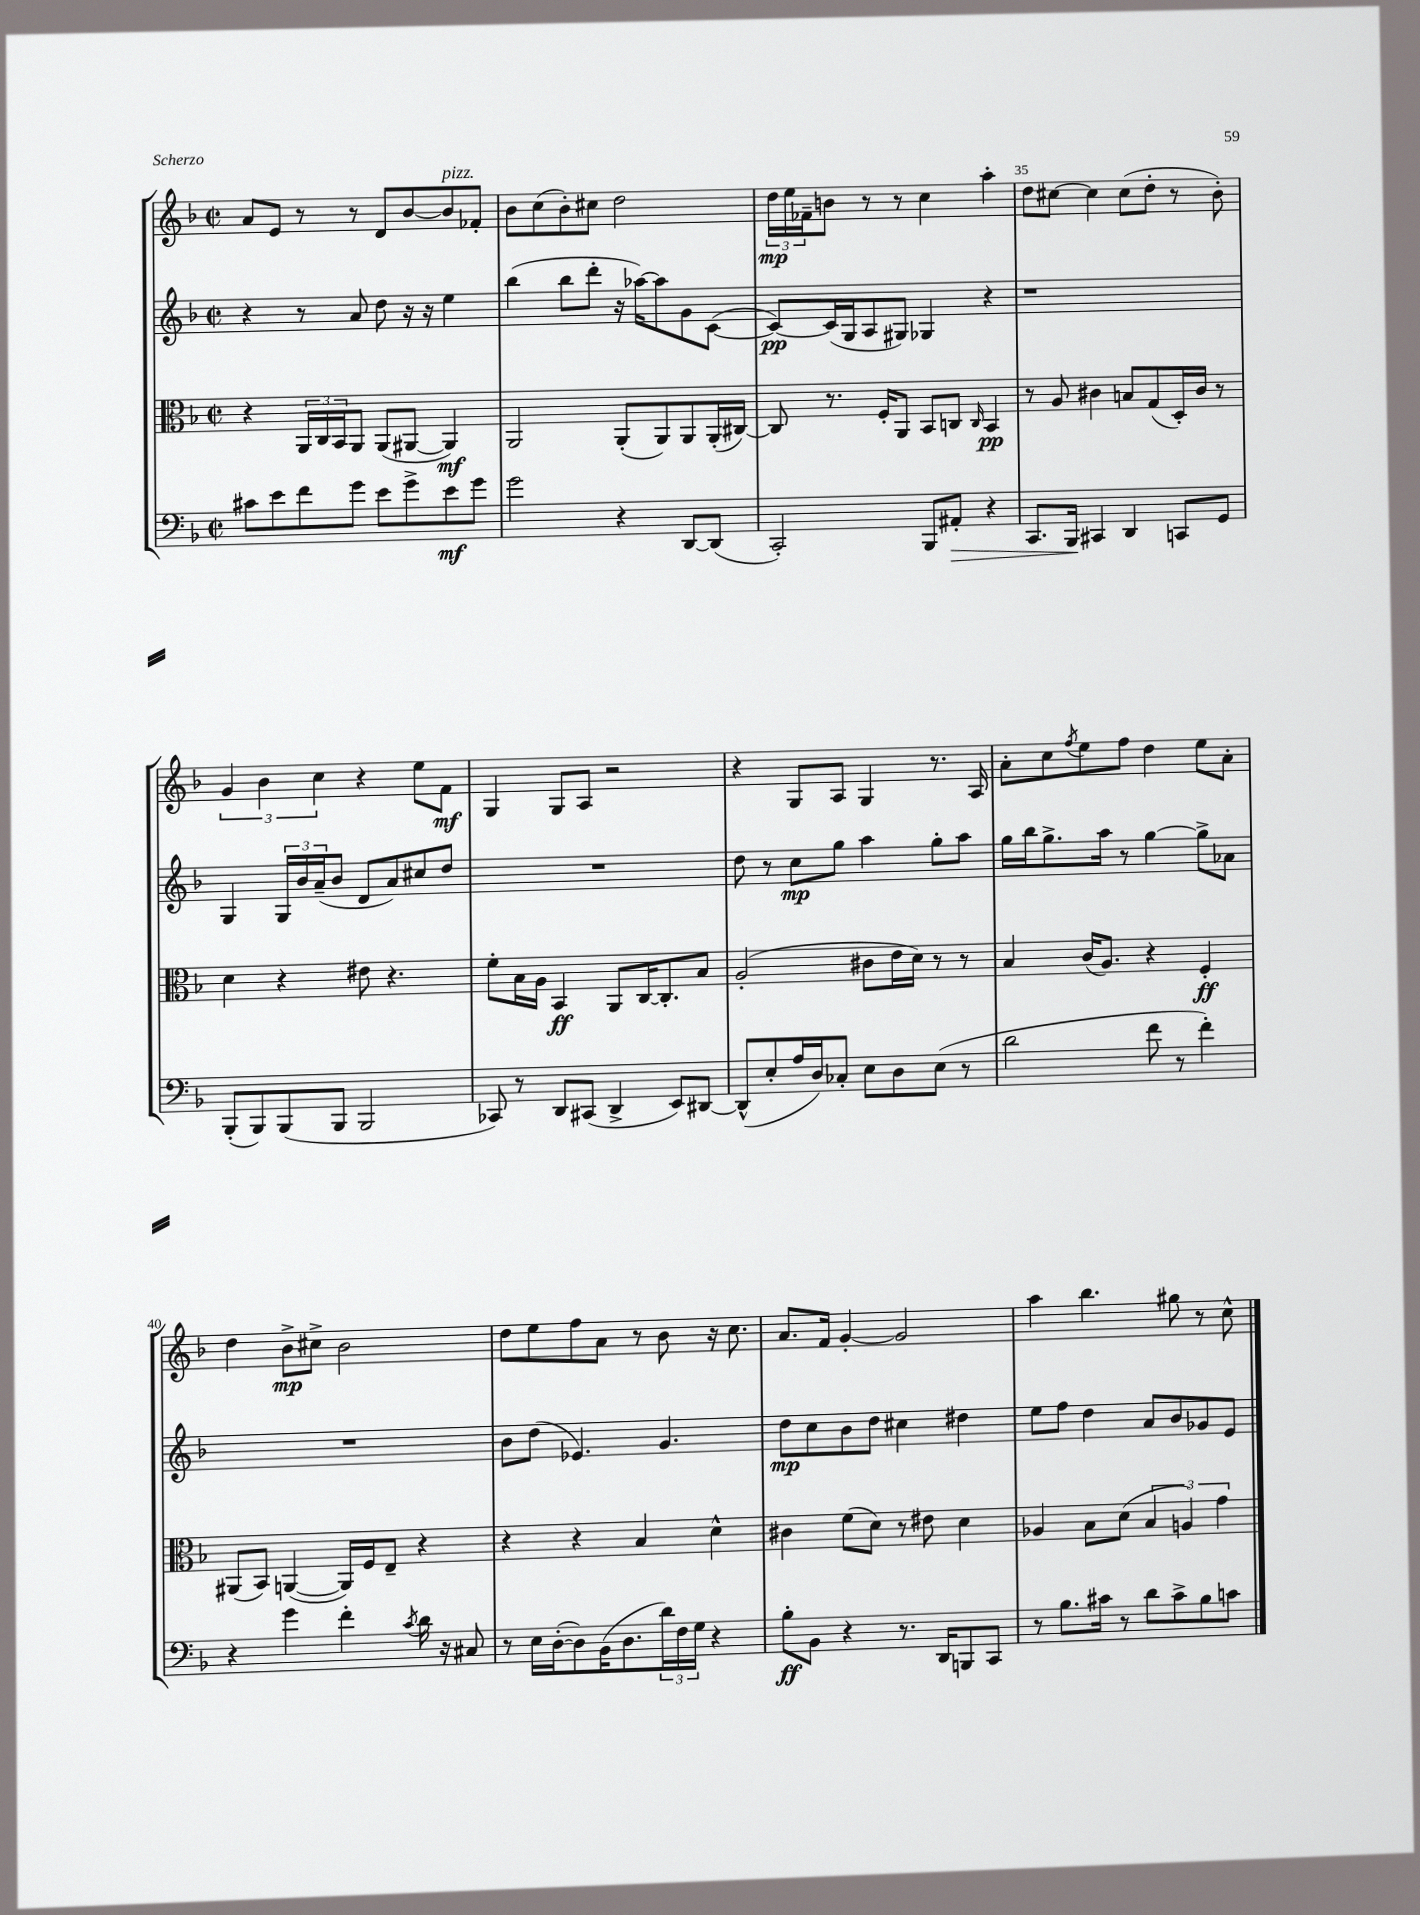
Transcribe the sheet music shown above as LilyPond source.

<<
\new StaffGroup <<
\new Staff = "s0" {
    \clef treble \key f \major \defaultTimeSignature \time 2/2
    a'8 e'8 r8 r8 d'8 bes'8~ bes'8^\markup { \italic "pizz." } fes'8-. |
    bes'8 c''8( bes'8-.) cis''8 d''2 |
    \tuplet 3/2 { d''16\mp e''16 fes'16-- } b'8 r8 r8 c''4 a''4-. |
    d''8 cis''8~ cis''4 cis''8( d''8-. r8 bes'8-.) |
    \tuplet 3/2 { g'4 bes'4 c''4 } r4 e''8 f'8\mf |
    g4 g8 a8 r2 |
    r4 g8 a8 g4 r8. a16 |
    a'8-. c''8 \acciaccatura { f''8 } e''8 f''8 d''4 e''8 a'8-. |
    d''4 bes'8->\mp cis''8-> bes'2 |
    d''8 e''8 f''8 a'8 r8 bes'8 r16 c''8. |
    a'8. f'16 g'4~-. g'2 |
    a''4 bes''4. gis''8 r8 c''8-^ \bar "|." |
}
\new Staff = "s1" {
    \clef treble \key f \major \defaultTimeSignature \time 2/2
    r4 r8 a'8 d''8 r16 r16 e''4 |
    bes''4( bes''8 d'''8-. r16 aes''16~) aes''8 g'8 c'8~( |
    c'8~\pp) c'16( g16 a8 gis8) ges4 r4 |
    r1 |
    g4 \tuplet 3/2 { g16 bes'16 a'16--( } bes'8 d'8 a'8) cis''8 d''8 |
    R1 |
    d''8 r8 c''8\mp g''8 a''4 g''8-. a''8 |
    g''16 bes''16 g''8.-> a''16 r8 g''4~ g''8-> aes'8 |
    R1 |
    bes'8 d''8( ees'4.) g'4. |
    d''8\mp c''8 bes'8 d''8 cis''4 dis''4 |
    e''8 f''8 d''4 a'8 bes'8 ges'8 e'8 \bar "|." |
}
\new Staff = "s2" {
    \clef alto \key f \major \defaultTimeSignature \time 2/2
    r4 \tuplet 3/2 { a,16 c16 bes,16 } a,8 a,8( ais,8~ ais,4\mf) |
    a,2 a,8-.( a,8) a,8 a,16-.( cis16~) |
    cis8 r8. f16-. a,8 bes,8 c8 \grace { c16 } bes,4\pp |
    r8 a8 cis'4 b8 g8( d16-.) cis'16 r8 |
    d'4 r4 eis'8 r4. |
    f'8-. bes16 a16 bes,4\ff a,8 c16~ c8.-. bes8 |
    a2-.( cis'8 e'16 d'16) r8 r8 |
    bes4 c'16( a8.) r4 f4-.\ff |
    ais,8( bes,8) a,4~( a,16) f16 e8-- r4 |
    r4 r4 bes4 d'4-^ |
    cis'4 f'8( d'8) r8 eis'8 d'4 |
    aes4 bes8 d'8( \tuplet 3/2 { bes4 a4) g'4 } \bar "|." |
}
\new Staff = "s3" {
    \clef bass \key f \major \defaultTimeSignature \time 2/2
    cis'8 e'8 f'8 g'8 e'8 g'8-> e'8\mf g'8 |
    g'2 r4 d,8~ d,8( |
    c,2-.) bes,,8 ais,8-.\> r4 |
    c,8. bes,,16\! cis,4 d,4 c,8 g,8 |
    bes,,8-.( bes,,8) bes,,8( bes,,8 bes,,2 |
    ces,8) r8 d,8 cis,8( d,4-> e,8) dis,8~ |
    dis,8-^( e8-. a16 d16) ces8-. e8 d8 e8( r8 |
    d'2 f'8 r8 f'4-.) |
    r4 g'4 f'4-. \acciaccatura { c'8 } d'16 r16 cis8 |
    r8 e16 d16~-.( d8) bes,16( d8. \tuplet 3/2 { d'16) f16 g16 } r4 |
    bes8-.\ff bes,8 r4 r8. d,16 b,,8 c,8 |
    r8 bes8. cis'16 r8 d'8 cis'8-> bes8 c'8 \bar "|." |
}
>>
>>
\layout { \context { \Score currentBarNumber = #32 \override BarNumber.break-visibility = ##(#f #t #t) barNumberVisibility = #(every-nth-bar-number-visible 5) } }
